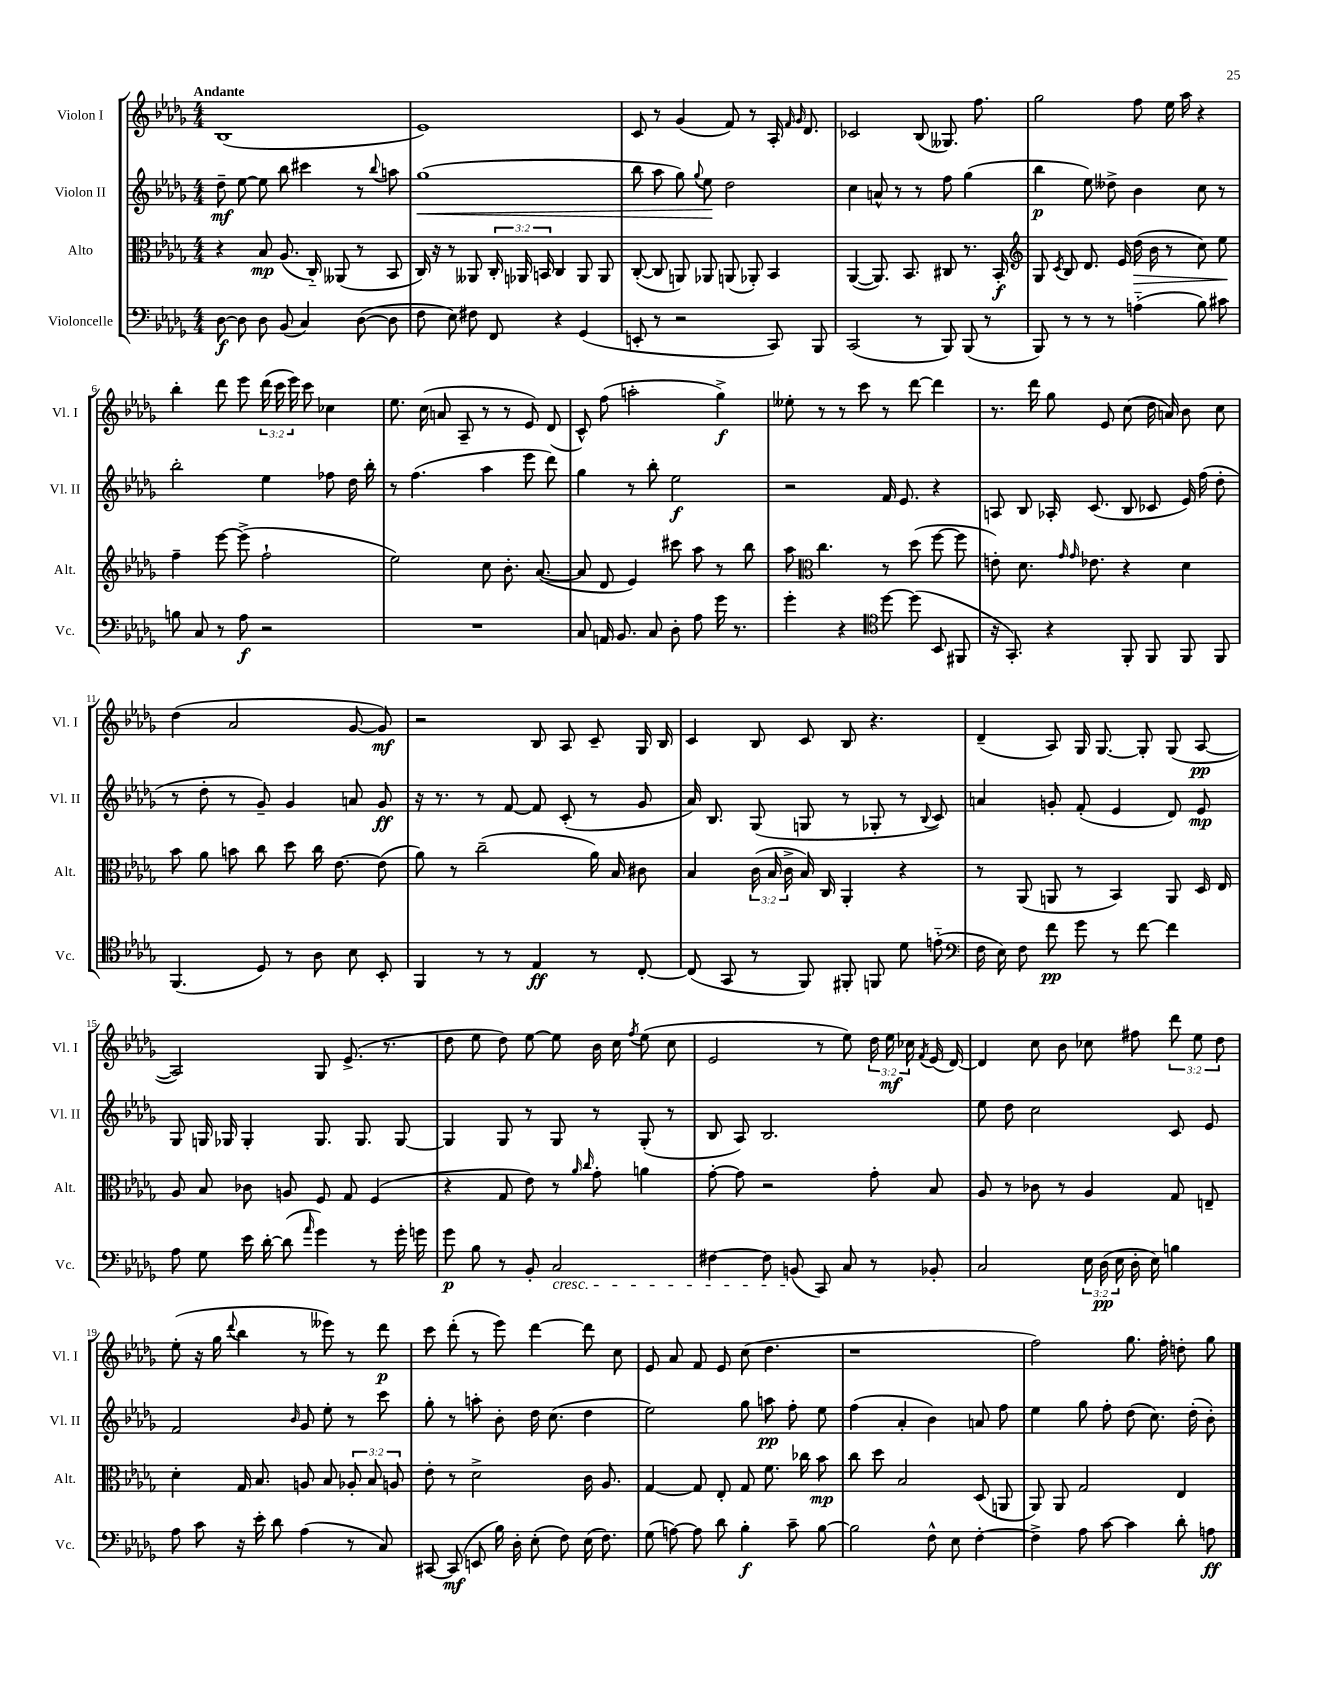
<<
\new StaffGroup <<
\new Staff = "s0" \with { instrumentName = "Violon I" shortInstrumentName = "Vl. I" } {
    \clef treble \key des \major \numericTimeSignature \time 4/4 \override Staff.TupletNumber.text = #tuplet-number::calc-fraction-text \tempo "Andante"
    \autoBeamOff bes1( |
    ees'1) |
    c'8 r8 ges'4( f'8) r8 aes16-. \grace { f'16 ges'16 } des'8. |
    ces'2 bes8( geses8.) f''8. |
    ges''2 f''8 ees''16 aes''16 r4 |
    bes''4-. des'''8 ees'''8 \tuplet 3/2 { des'''16( c'''16 ees'''16) } c'''8 ces''4 |
    ees''8. c''16( a'8 aes8-- r8 r8 ees'8) des'8( |
    c'8-^) f''8( a''2-. ges''4->\f) |
    eeses''8-. r8 r8 c'''8 r8 des'''8~ des'''4 |
    r8. des'''16 ges''8 ees'8 c''8( des''16 a'16) bes'8 c''8 |
    des''4( aes'2 ges'8~ ges'8\mf) |
    r2 bes8 aes8 c'8-- ges16 bes16 |
    c'4 bes8 c'8 bes8 r4. |
    des'4--( aes8) ges16 ges8.~ ges8-. ges8( aes8~\pp |
    aes2) ges8 ees'8.->( r8. |
    des''8 ees''8 des''8) ees''8~ ees''8 bes'16 c''16 \acciaccatura { f''8 } ees''8( c''8 |
    ees'2 r8 ees''8) \tuplet 3/2 { des''16 ees''16\mf ces''16 } \acciaccatura { f'8 } ees'16( des'16~) |
    des'4 c''8 bes'8 ces''8 fis''8 \tuplet 3/2 { des'''8 ees''8 des''8 } |
    ees''8-.( r16 ges''16 \appoggiatura { des'''8 } bes''4 r8 eeses'''8) r8 des'''8\p |
    c'''8 des'''8-.( r8 ees'''8) des'''4~ des'''8 c''8 |
    ees'8 aes'8 f'8 ees'8 c''8( des''4. |
    r1 |
    f''2) ges''8. f''16-. d''8-. ges''8 \bar "|." |
}
\new Staff = "s1" \with { instrumentName = "Violon II" shortInstrumentName = "Vl. II" } {
    \clef treble \key des \major \numericTimeSignature \time 4/4
    \autoBeamOff des''8--\mf ees''8~ ees''8 bes''8 cis'''4 r8 \appoggiatura { bes''8 } a''8 |
    ges''1\<( |
    bes''8 aes''8 ges''8) \appoggiatura { ges''8 } ees''8\! des''2 |
    c''4 a'8-^ r8 r8 f''8 ges''4( |
    bes''4\p ees''8) deses''8-> bes'4 c''8 r8 |
    bes''2-. ees''4 fes''8 des''16 bes''16-. |
    r8 f''4.( aes''4 ees'''8 des'''8) |
    ges''4 r8 bes''8-. ees''2\f |
    r2 f'16 ees'8. r4 |
    a8 bes8 aes16-. c'8.( bes8 ces'8 ees'16) f''16( des''8-. |
    r8 des''8-. r8 ges'8--) ges'4 a'8 ges'8\ff |
    r16 r8. r8 f'8~ f'8 c'8-.( r8 ges'8 |
    aes'16) bes8. ges8( g8 r8 ges8-. r8 \appoggiatura { bes8 } c'8) |
    a'4 g'8-. f'8-.( ees'4 des'8) ees'8\mp |
    ges8 g16 ges16 ges4-. ges8. ges8. ges8~ |
    ges4 ges8 r8 ges8 r8 ges8-.( r8 |
    bes8 aes8) bes2. |
    ees''8 des''8 c''2 c'8 ees'8 |
    f'2 \grace { bes'16 } ges'8 ees''8-. r8 c'''8 |
    ges''8-. r8 a''8-. bes'8-. des''16 c''8.( des''4 |
    ees''2) ges''8 a''8\pp f''8-. ees''8 |
    f''4( aes'4-. bes'4) a'8 f''8 |
    ees''4 ges''8 f''8-. des''8( c''8.) des''16-.( bes'8-.) \bar "|." |
}
\new Staff = "s2" \with { instrumentName = "Alto" shortInstrumentName = "Alt." } {
    \clef alto \key des \major \numericTimeSignature \time 4/4 \override Staff.TupletNumber.text = #tuplet-number::calc-fraction-text
    \autoBeamOff r4 bes8\mp aes8.( c16-_) aeses,8( r8 bes,8 |
    c16) r16 r8 aeses,8 \tuplet 3/2 { c16-. aes,16 b,16 } c4 aes,8 aes,8 |
    c8~-.( c8 a,8) aes,8 a,8( aes,8-.) bes,4 |
    aes,4~( aes,8.) bes,8. cis8 r8. bes,16-.\f |
    \clef treble ges8 \acciaccatura { c'8 } bes8 des'8. ees'16 des''16\>( bes'16 r8 c''8) ees''8\! |
    f''4-- ees'''8~ ees'''8->( f''2-! |
    ees''2) c''8 bes'8.-. aes'8.~( |
    aes'8 des'8 ees'4) cis'''8 aes''8 r8 bes''8 |
    aes''8 \clef alto c''4. r8 des''8( f''8~ f''8 |
    e'8-.) des'8. \grace { ges'16 ges'16 } ees'8. r4 des'4 |
    bes'8 aes'8 b'8 c''8 des''8 c''16 ees'8.~ ees'8( |
    aes'8) r8 c''2--( aes'16) bes16 cis'8 |
    bes4 \tuplet 3/2 { c'16( bes16 c'16-> } bes16) c16 aes,4-. r4 |
    r8 aes,8( a,8 r8 bes,4) a,8 des16 ees16 |
    aes8 bes8 ces'8 a8 f8 ges8 f4( |
    r4 ges8 ees'8) r8 \grace { aes'16 c''16 } ges'8-. a'4 |
    ges'8~-. ges'8 r2 ges'8-. bes8 |
    aes8 r8 ces'8 r8 aes4 ges8 e8-- |
    des'4-. ges16 bes8. a8 bes8 \tuplet 3/2 { aes8-. bes8 a8 } |
    ees'8-. r8 des'2-> c'16 aes8. |
    ges4~ ges8 ees8-. ges8 f'8. ces''16 bes'8\mp |
    c''8 des''8 bes2 des8( a,8 |
    aes,8) aes,8 ges2 ees4 \bar "|." |
}
\new Staff = "s3" \with { instrumentName = "Violoncelle" shortInstrumentName = "Vc." } {
    \clef bass \key des \major \numericTimeSignature \time 4/4 \override Staff.TupletNumber.text = #tuplet-number::calc-fraction-text
    \autoBeamOff des8~\f des8 des8 bes,8( c4) des8~( des8 |
    f8 ees8) fis8 f,8 r4 ges,4( |
    e,8-. r8 r2 c,8) bes,,8 |
    c,2( r8 bes,,8) bes,,8( r8 |
    bes,,8) r8 r8 r8 a4-_( bes8) cis'8 |
    b8 c8 r8 aes8\f r2 |
    R1 |
    c8 a,16 bes,8. c8 des8-. aes8 ges'16 r8. |
    ges'4-. r4 \clef tenor des''8~ des''8( bes,8 fis,8 |
    r16 ges,8.-.) r4 f,8-. f,8 f,8 f,8 |
    f,4.( des8) r8 aes8 bes8 bes,8-. |
    f,4 r8 r8 ees4\ff r8 c8~-. |
    c8( ges,8 r8 f,8) fis,8-. f,8 des'8 e'8-_( |
    \clef bass f16 ees16) f8 f'8\pp ges'8 r8 f'8~ f'4 |
    aes8 ges8 ees'16 des'16~-. des'8( \grace { aes'16 } ges'4) r8 ges'16-. g'16 |
    ges'8\p bes8 r8 bes,8-. c2\cresc |
    fis4~ fis8 b,8\!( c,8) c8 r8 bes,8-. |
    c2 \tuplet 3/2 { ees16 des16\pp( ees16 } des16-. ees16) b4 |
    aes8 c'8 r16 ees'16-. des'8 aes4( r8 c8) |
    cis,8~ cis,8\mf( e,8 bes16) des16-. ees8-.( f8) ees16( f8.) |
    ges8( a8~) a8 des'8 bes4-.\f c'8-- bes8~ |
    bes2 f8-^ ees8 f4~-. |
    f4-> aes8 c'8~ c'4 des'8-. a8\ff \bar "|." |
}
>>
>>
